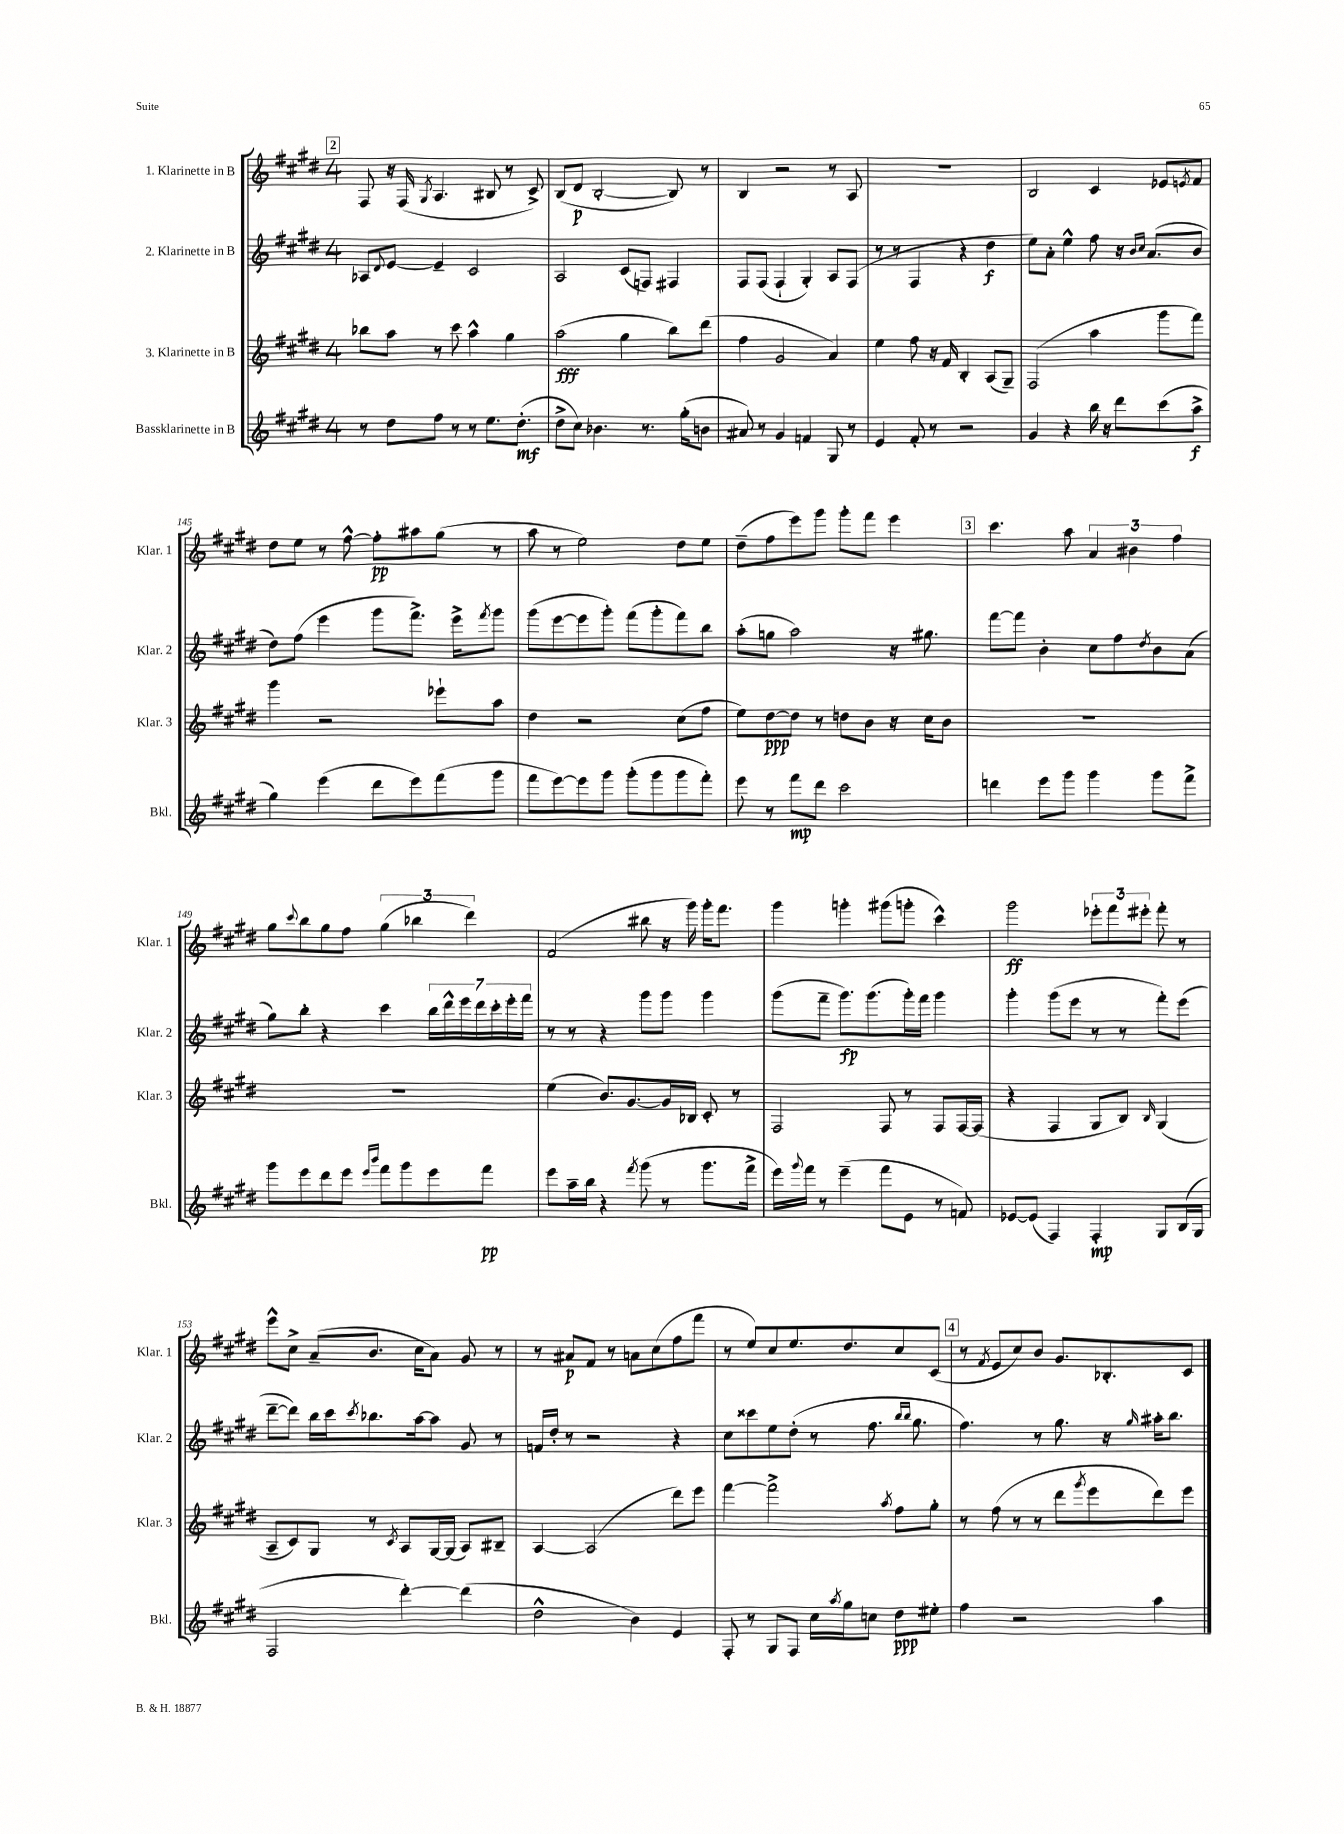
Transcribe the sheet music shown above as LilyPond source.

<<
\new StaffGroup <<
\new Staff = "s0" \with { instrumentName = "1. Klarinette in B" shortInstrumentName = "Klar. 1" } {
    \clef treble \key e \major \once \override Staff.TimeSignature.style = #'single-digit \time 4/4
    \mark \markup { \box "2" } fis8 r16 fis16( \acciaccatura { gis8 } a4. bis8 r8 cis'8->) |
    b8( dis'8\p b2~-. b8) r8 |
    b4 r2 r8 a8 |
    R1 |
    b2 cis'4 ees'8 \acciaccatura { e'8 } fis'8 |
    dis''8 e''8 r8 fis''8~-^ fis''8-.\pp ais''8 gis''8( r8 |
    a''8 r8 e''2) dis''8 e''8 |
    dis''8--( fis''8 e'''8) gis'''8 gis'''8-. fis'''8 e'''4 |
    \mark \markup { \box "3" } cis'''4. a''8 \tuplet 3/2 { a'4 bis'4 fis''4 } |
    gis''8 \appoggiatura { cis'''8 } b''8 gis''8 fis''8 \tuplet 3/2 { gis''4( bes''4 dis'''4) } |
    fis'2( bis''8 r16 gis'''16) gis'''16-. fis'''8. |
    gis'''4 g'''4-. gis'''8( g'''8-. cis'''4-^) |
    gis'''2\ff \tuplet 3/2 { ees'''8-. fis'''8 eis'''8-. } fis'''8-. r8 |
    e'''8-^ cis''8-> a'8--( b'8. cis''16 a'8) gis'8 r8 |
    r8 ais'8\p fis'8 r8 a'8 cis''8( fis''8 fis'''8 |
    r8 e''8) cis''8 e''8. dis''8. cis''8 cis'8( |
    \mark \markup { \box "4" } r8 \acciaccatura { fis'8 } e'8 cis''8) b'8 gis'8. bes8.-. cis'8 \bar "|." |
}
\new Staff = "s1" \with { instrumentName = "2. Klarinette in B" shortInstrumentName = "Klar. 2" } {
    \clef treble \key e \major \once \override Staff.TimeSignature.style = #'single-digit \time 4/4
    \mark \markup { \box "2" } aes8 \appoggiatura { dis'8 } e'8~ e'4-- cis'2 |
    a2 cis'8( f8) fis4 |
    fis8 fis8( fis4-! gis4-.) a8 fis8( |
    r8 r8 fis4 r4 dis''4\f |
    e''8) a'8-. e''4-^ fis''8 r16 \grace { b'16 cis''16 } a'8.( b'8 |
    dis''8) fis''8( e'''4 gis'''8 fis'''8.->) e'''16-> \acciaccatura { fis'''8 } gis'''8 |
    gis'''8( e'''8~ e'''8 gis'''8-.) fis'''8( gis'''8-. fis'''8) b''8 |
    a''8-.( g''8 a''2) r16 gis''8. |
    \mark \markup { \box "3" } fis'''8~ fis'''8 b'4-. cis''8 fis''8 \acciaccatura { dis''8 } b'8 a'8( |
    gis''8) b''8-. r4 cis'''4 \tuplet 7/4 { b''16 dis'''16-^ e'''16 dis'''16 cis'''16-. e'''16-. fis'''16 } |
    r8 r8 r4 gis'''8 gis'''8 gis'''4 |
    gis'''8( fis'''8-- gis'''8.\fp) gis'''8.( gis'''16-.) fis'''16 gis'''4 |
    gis'''4-. gis'''8( e'''8 r8 r8 fis'''8-.) e'''8( |
    dis'''8~-- dis'''8) b''16 cis'''16 \acciaccatura { cis'''8 } bes''8. a''16~ a''8 gis'8 r8 |
    f'16 dis''16-. r8 r2 r4 |
    cis''8 cisis'''8 e''8 dis''8-.( r8 fis''8. \grace { b''16 b''16 } gis''8. |
    \mark \markup { \box "4" } fis''4.) r8 gis''8. r16 \grace { gis''16 } ais''16-. b''8. \bar "|." |
}
\new Staff = "s2" \with { instrumentName = "3. Klarinette in B" shortInstrumentName = "Klar. 3" } {
    \clef treble \key e \major \once \override Staff.TimeSignature.style = #'single-digit \time 4/4
    \mark \markup { \box "2" } bes''8 a''8 r8 cis'''8 a''4-^ gis''4 |
    a''2\fff( gis''4 b''8) dis'''8( |
    fis''4 gis'2 a'4) |
    e''4 fis''8 r16 fis'16 b4-. a8( gis8--) |
    fis2( a''4 gis'''8 fis'''8) |
    gis'''4 r2 ees'''8-! a''8 |
    dis''4 r2 cis''8( fis''8 |
    e''8) dis''8~\ppp dis''8 r8 d''8 b'8 r16 cis''16 b'8 |
    \mark \markup { \box "3" } R1 |
    R1 |
    e''4( b'8.) gis'8.~ gis'16 bes16 cis'8-. r8 |
    fis2 fis8 r8 fis8 fis16~ fis16( |
    r4 fis4 gis8 b8) \grace { b16 } gis4( |
    a8-- cis'8) gis8 r8 \acciaccatura { cis'8 } a8 gis16~ gis16( a8) bis8-- |
    a4~ a2( dis'''8) e'''8 |
    fis'''4~ fis'''2-> \acciaccatura { a''8 } fis''8 gis''8-. |
    \mark \markup { \box "4" } r8 fis''8( r8 r8 dis'''8 \acciaccatura { gis'''8 } e'''8 dis'''8) e'''8 \bar "|." |
}
\new Staff = "s3" \with { instrumentName = "Bassklarinette in B" shortInstrumentName = "Bkl." } {
    \clef treble \key e \major \once \override Staff.TimeSignature.style = #'single-digit \time 4/4
    \mark \markup { \box "2" } r8 dis''8 fis''8 r8 r8 e''8. dis''8.-.\mf( |
    dis''8-> cis''8) bes'4. r8. gis''16-.( b'8 |
    ais'8) r8 gis'4 f'4 gis8 r8 |
    e'4 fis'8-. r8 r2 |
    gis'4 r4 b''16 r16 dis'''8 cis'''8( a''8->\f |
    gis''4) e'''4( dis'''8 e'''8) fis'''8( gis'''8 |
    fis'''8 e'''8~) e'''8 gis'''8 gis'''8-.( gis'''8 gis'''8 fis'''8-.) |
    e'''8 r8 fis'''8\mp dis'''8 cis'''2 |
    \mark \markup { \box "3" } d'''4 e'''8 gis'''8 gis'''4 gis'''8 fis'''8-> |
    gis'''8 e'''8 dis'''8 e'''8 \grace { e'''16 b'''16 } fis'''8 gis'''8 e'''8 fis'''8\pp |
    e'''8 a''16-- b''16 r4 \acciaccatura { fis'''8 } gis'''8( r8 gis'''8. fis'''16-> |
    e'''16) \appoggiatura { gis'''8 } fis'''16 r8 e'''4--( fis'''8 e'8 r8 f'8) |
    ees'8~ ees'8( fis4) fis4-.\mp gis8 b16( gis16 |
    fis2 dis'''4~-.) dis'''4( |
    dis''2-^ b'4) e'4 |
    fis8-. r8 gis8 fis8 cis''16 \acciaccatura { a''8 } gis''16 c''8 dis''8\ppp eis''8-. |
    \mark \markup { \box "4" } fis''4 r2 a''4 \bar "|." |
}
>>
>>
\layout { \context { \Score currentBarNumber = #140 } }
